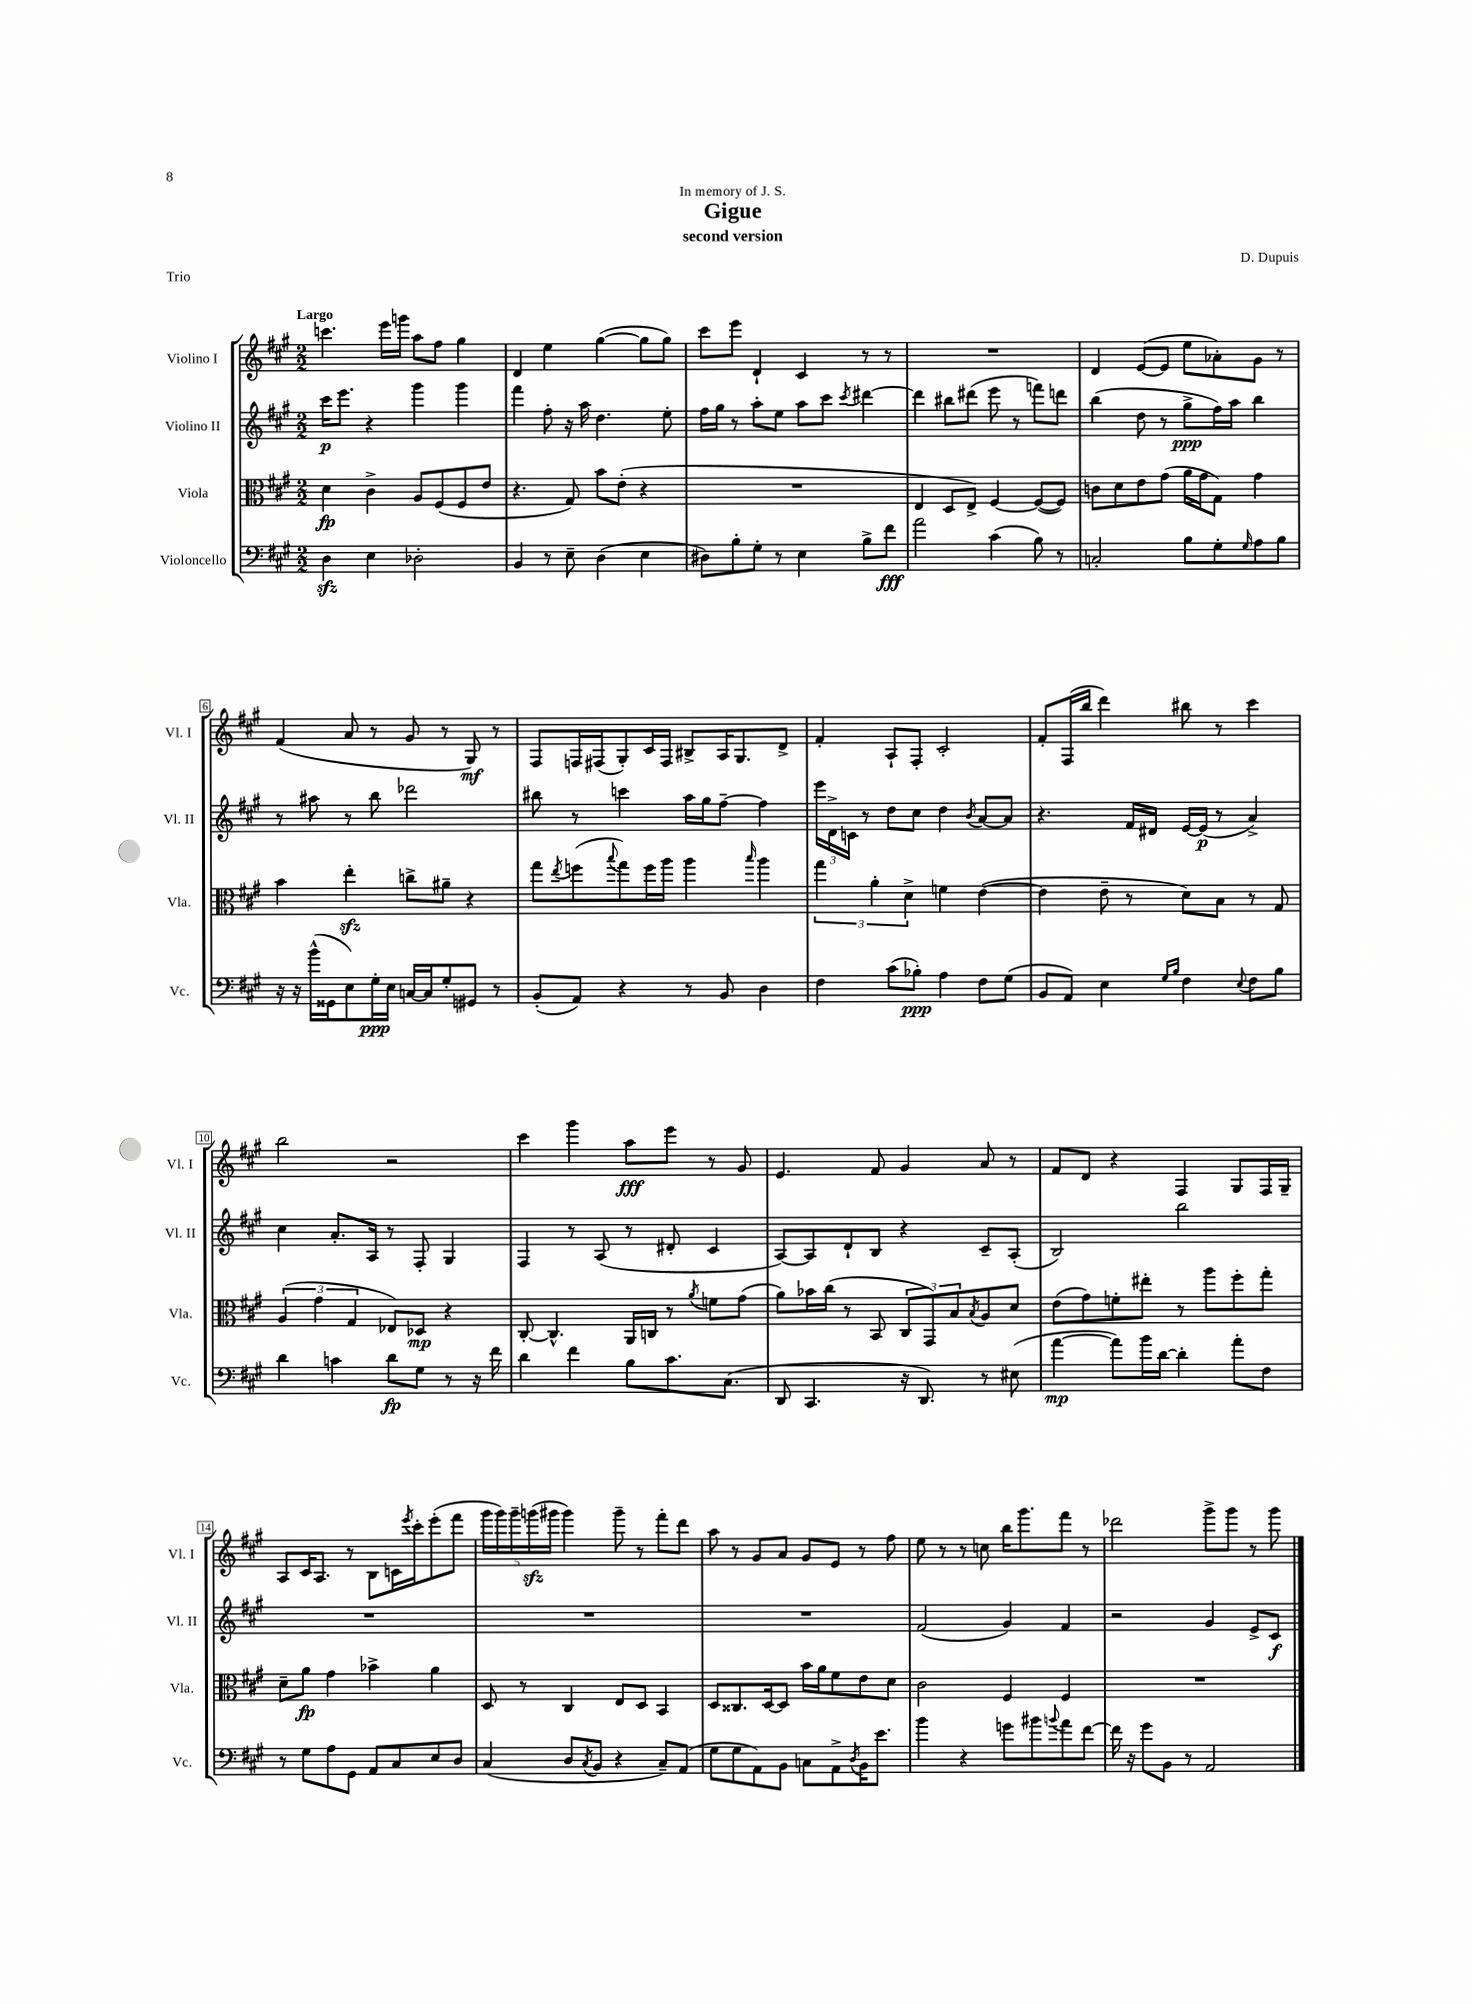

**kern	**kern	**kern	**kern
*staff4	*staff3	*staff2	*staff1
*clefF4	*clefC3	*clefG2	*clefG2
*k[f#c#g#]	*k[f#c#g#]	*k[f#c#g#]	*k[f#c#g#]
*M2/2	*M2/2	*M2/2	*M2/2
4D	4d	16ccc#	4.ccc
.	.	8.eee	.
4E	4c#^	4r	.
.	.	.	16eee
.	.	.	16ggg
2D-'	8A	4ggg#	8aa
.	(8F#	.	8ff#
.	8F#	4ggg#	4gg#
.	8e	.	.
=	=	=	=
4BB	4.r	4fff#	4d
8r	.	8ff#'	4ee
8E~	8G#)	16r	.
.	.	16aa	.
(4D	8b	4.dd	([4gg#
.	(8e'	.	.
4E	4r	.	8gg#]
.	.	8ee'	8gg#)
=	=	=	=
8D#)	1r	16ff#	8ccc#
.	.	16gg#	.
8B'	.	8r	8eee
8G#'	.	8aa'	4d`
8r	.	8ee	.
4E	.	8aa	4c#
.	.	8ccc#	.
.	.	8qccc#	.
8B^	.	[4ddd#	8r
8f#	.	.	8r
=	=	=	=
2a	4E	4ddd#]	1r
.	8D	8bb#	.
.	8E^)	(8ddd#	.
(4c#	[4F#	8eee	.
.	.	8r	.
8B)	(8F#_	8fff)	.
8r	8F#])	8ddd	.
=	=	=	=
2C'	8c	(4bb	4d
.	8d	.	.
.	8e	8dd	([8e
.	(8g#	8r	8e]
8B	16a	8gg#^	8ee
.	16g#	.	.
8G#'	8G#)	16ff#)	8a-')
.	.	16aa	.
16qqG#	.	.	.
8A	4g#	4bb	8g#
8B	.	.	8r
=	=	=	=
16r	4b	8r	(4f#
16r	.	.	.
(16b^^	.	8aa#	.
16GG##	.	.	.
8E)	4ee'	8r	8a
16G#'	.	8bb	8r
16E	.	.	.
[16C	8cc^	2ddd-	8g#
16C]	.	.	.
8G#'	8a#~	.	8r
8GG#	4r	.	8G#)
8r	.	.	8r
=	=	=	=
(8BB'	8gg#	8bb#	8F#
.	8qee	.	.
8AA)	(8ff	8r	16F
.	.	.	(16F#
.	8qqbb	.	.
4r	8gg#)	4ccc	8G#')
.	16ff	.	16c#
.	16aa	.	16F#
8r	4aa	16aa	8B#^
.	.	16gg#	.
8BB	.	[8ff#~	16A
.	.	.	8.G#
.	16qqbb	.	.
4D	4aa	4ff#]	.
.	.	.	8d^
=	=	=	=
4F#	6gg#	24eee	4f#'
.	.	24d^	.
.	.	24c	.
.	.	8r	.
.	6a'	.	.
(8c#	.	8dd	8A`
.	6d^	.	.
8B-')	.	8cc#	8F#'
4A	4f	4dd	2c#'
.	.	8qb	.
8F#	([4e	[8a	.
(8G#	.	8a]	.
=	=	=	=
8BB	4e]	4.r	8f#'
8AA)	.	.	(16F#
.	.	.	16bb
4E	8e~	.	4ddd)
.	8r	16f#	.
.	.	16d#	.
16qqG#	.	.	.
16qqB	.	.	.
4F#	8d)	[16e	8bb#
.	.	(16e]	.
.	8B	8r	8r
8qqE	.	.	.
8F#	8r	4a^)	4ccc#
8B	8G#	.	.
=	=	=	=
4d	(6A	4cc#	2bb
.	6g#	.	.
4c	.	8.a'	.
.	6G#	.	.
.	.	16A	.
8d	8E-)	8r	2r
8G#	8D-	8F#'	.
8r	4r	4G#	.
16r	.	.	.
16f#	.	.	.
=	=	=	=
4d	[8C#'	4F#	4ccc#
.	4.C#^^]	.	.
4f#	.	8r	4ggg#
.	.	(8A	.
8B	16AA	8r	8aa
.	16C	.	.
8.c#	8r	8d#'	8eee
.	8qa	.	.
.	8f	4c#	8r
(8.C#	.	.	.
.	(8g#	.	8g#
=	=	=	=
8DD	8a)	[8A)	4.e
4.CC#	16b-	8A]	.
.	(16cc#	.	.
.	8r	8d`	.
.	8BB	8B	8f#
16r	12C#	4r	4g#
8.DD)	.	.	.
.	12GG#)	.	.
.	12B	.	.
.	8qB	.	.
8r	8A	8c#~	8a
(8E#	8d	(8A'	8r
=	=	=	=
[4a	(8e	2B)	8f#
.	8g#)	.	8d
8a])	8f'	.	4r
16b	8ee#'	.	.
[16d	.	.	.
4d']	8r	2bb	4F#
.	8aa	.	.
8a'	8ff#'	.	8G#
8F#	8gg#'	.	16F#
.	.	.	16G#~
=	=	=	=
8r	8d~	1r	8A
8G#	8a	.	16c#
.	.	.	8.A
8A	4g#	.	.
8GG#	.	.	8r
8AA	4b-^	.	8B
8C#	.	.	16c
.	.	.	8qeee
.	.	.	16ccc#'
8E	4a	.	(8eee'
8D	.	.	8fff#
=	=	=	=
(4C#	8D	1r	20ggg#
.	.	.	20ggg#)
.	.	.	20ggg#~
.	8r	.	.
.	.	.	(20ggg
.	.	.	20ggg#
8D	4C#	.	4ggg#)
8qC#	.	.	.
8BB	.	.	.
4r	8E	.	8ggg#~
.	8D	.	8r
8C#~)	4BB	.	8fff#'
(8AA	.	.	8ddd
=	=	=	=
8G#	8D	1r	8aa
8G#	8.C##	.	8r
8AA)	.	.	8g#
.	[16D	.	.
8BB	8D]	.	8a
8C	16b	.	8g#
.	16a	.	.
8AA^	8f#	.	8e
8qD	.	.	.
16BB	8e	.	8r
8.e	.	.	.
.	8d	.	8ff#
=	=	=	=
4b	2c#	(2f#	8ee
.	.	.	8r
4r	.	.	8r
.	.	.	8cc
8g	4F#	4g#)	16bb
.	.	.	8.ggg#
8b#	.	.	.
8qqb	.	.	.
8a	4F#	4f#	8fff#
[8f#	.	.	8r
=	=	=	=
16f#]	1r	2r	2ddd-
16r	.	.	.
8g#	.	.	.
8BB	.	.	.
8r	.	.	.
2AA	.	4g#	8ggg#^
.	.	.	8ggg#
.	.	8e^	8r
.	.	8c#	8ggg#
==	==	==	==
*-	*-	*-	*-
